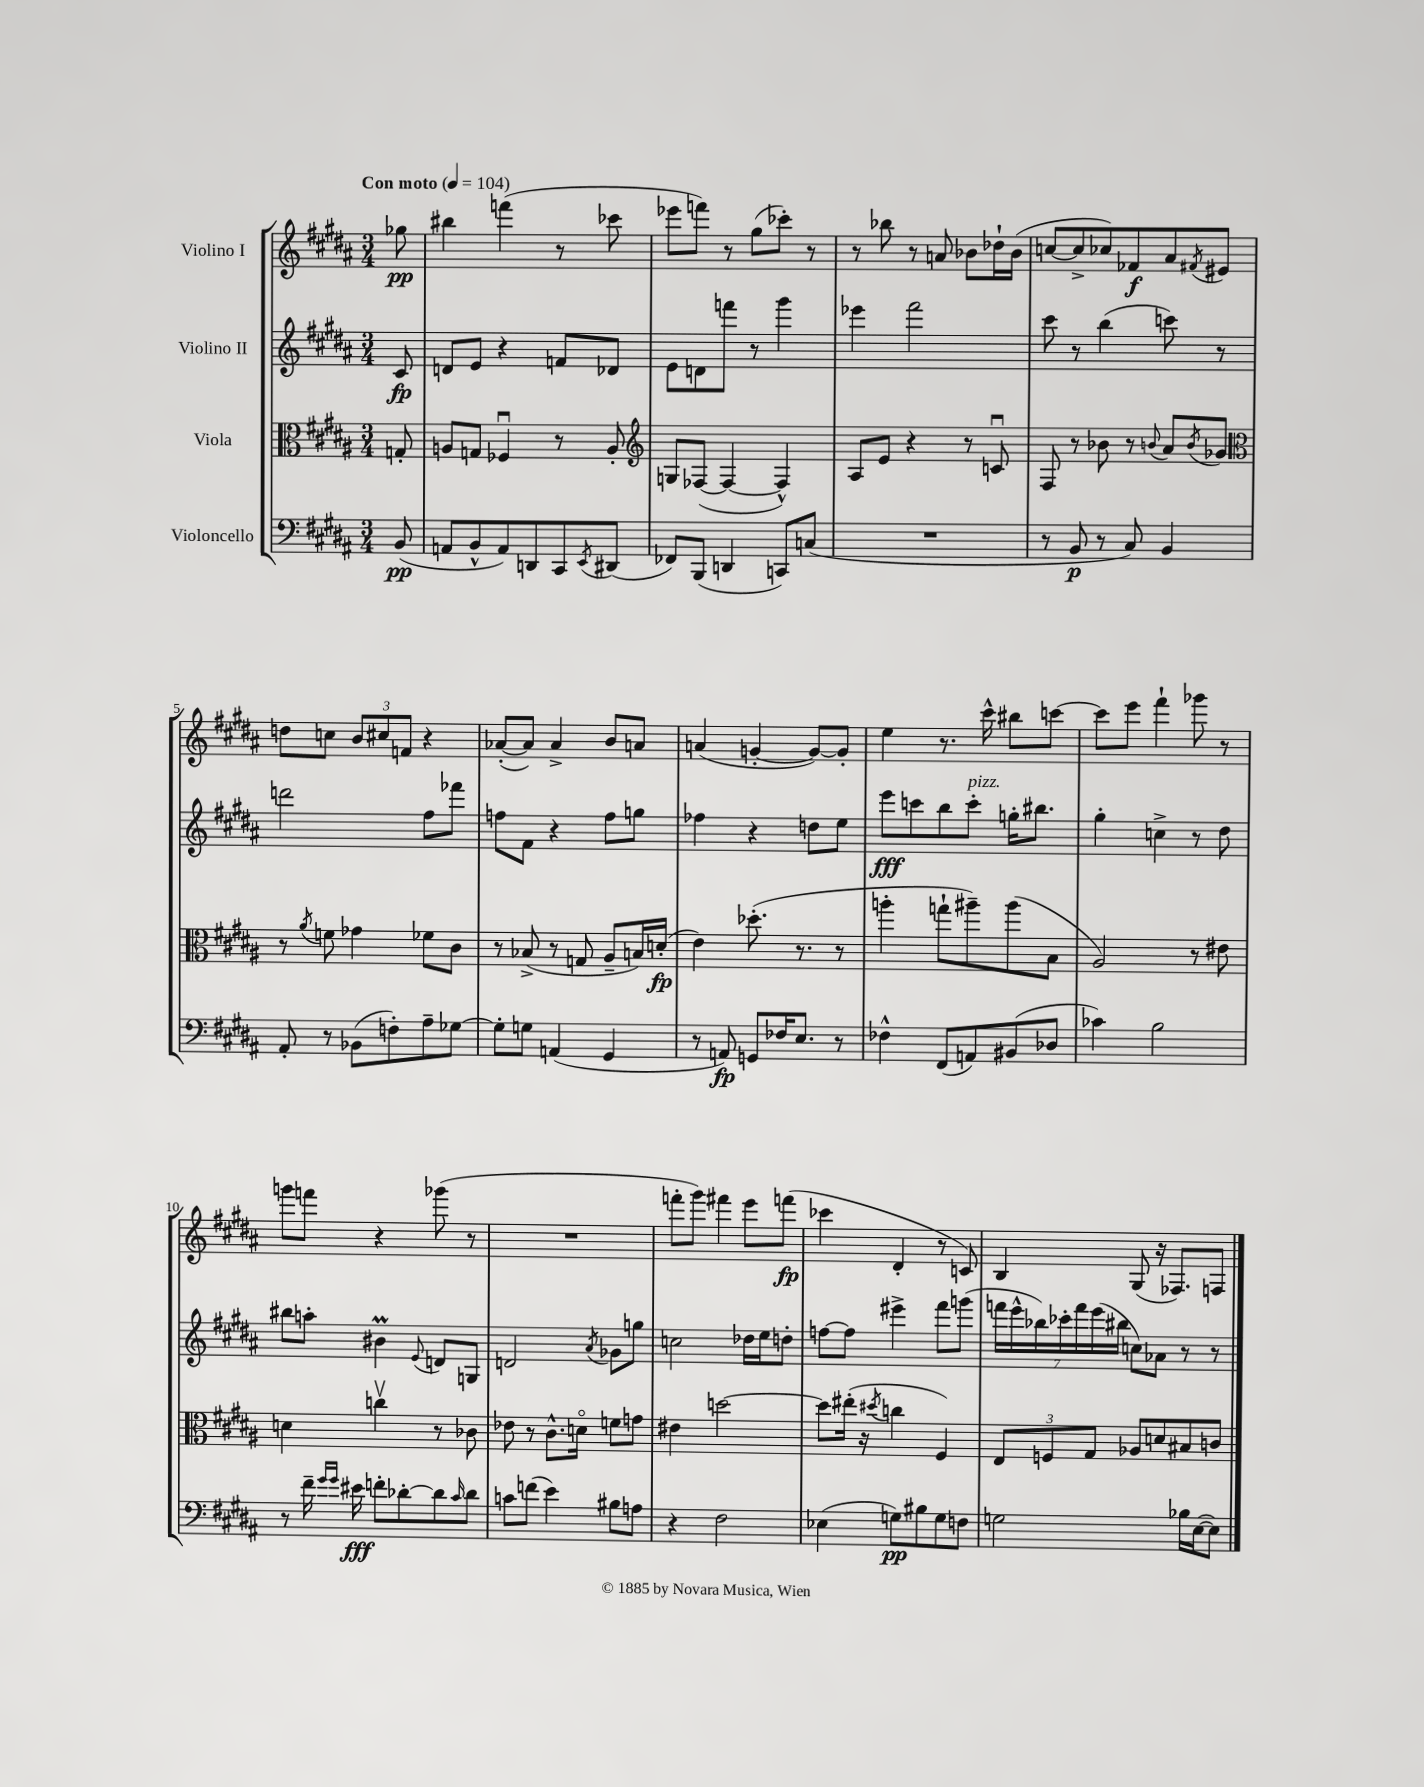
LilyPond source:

<<
\new StaffGroup <<
\new Staff = "s0" \with { instrumentName = "Violino I" } {
    \clef treble \key b \major \numericTimeSignature \time 3/4 \partial 8 \tempo "Con moto" 4 = 104
    ges''8\pp |
    bis''4 f'''4( r8 ces'''8 |
    ees'''8 f'''8) r8 gis''8( ces'''8-.) r8 |
    r8 bes''8 r8 a'8 bes'8 des''16-! bes'16( |
    c''8~ c''8-> ces''8) fes'8\f ais'8 \acciaccatura { fis'8 } eis'8 |
    d''8 c''8 \tuplet 3/2 { b'8 cis''8 f'8 } r4 |
    aes'8~-.( aes'8) aes'4-> b'8 a'8 |
    a'4( g'4~-. g'8~) g'8-. |
    e''4 r8. cis'''16-^ bis''8 c'''8~ |
    c'''8 e'''8 fis'''4-! ges'''8 r8 |
    g'''8 f'''8 r4 ges'''8( r8 |
    R2. |
    f'''8-. gis'''8) fis'''4 e'''8 f'''8\fp( |
    ces'''4 dis'4-. r8 c'8) |
    b4 gis8( r16 fes8.) f8 \bar "|." |
}
\new Staff = "s1" \with { instrumentName = "Violino II" } {
    \clef treble \key b \major \numericTimeSignature \time 3/4 \partial 8
    cis'8\fp |
    d'8 e'8 r4 f'8 des'8 |
    e'8 d'8 f'''8 r8 gis'''4 |
    ees'''4 fis'''2 |
    cis'''8 r8 b''4( c'''8) r8 |
    d'''2 fis''8 fes'''8 |
    f''8 fis'8 r4 f''8 g''8 |
    fes''4 r4 d''8 e''8 |
    e'''8\fff c'''8 b''8 c'''8-.^\markup { \italic "pizz." } g''16-. bis''8. |
    gis''4-. c''4-> r8 dis''8 |
    bis''8 a''8-. bis'4\prall \appoggiatura { e'8 } d'8 g8 |
    d'2 \acciaccatura { ais'8 } ges'8 g''8 |
    c''2 des''16 e''16 d''8-. |
    f''8~ f''8 eis'''4-> fis'''8 g'''8( |
    \tuplet 7/4 { f'''16 e'''16-^ bes''16) ces'''16-. f'''16 e'''16( bis''16 } c''8) aes'8 r8 r8 \bar "|." |
}
\new Staff = "s2" \with { instrumentName = "Viola" } {
    \clef alto \key b \major \numericTimeSignature \time 3/4 \partial 8
    g8-. |
    a8 g8 fes4\downbow r8 a8-. |
    \clef treble g8 fes8~( fes4~ fes4-^) |
    ais8 e'8 r4 r8 c'8\downbow |
    fis8 r8 bes'8 r8 \appoggiatura { b'8 } ais'8 \acciaccatura { b'8 } ges'8 |
    \clef alto r8 \acciaccatura { ais'8 } f'8 ges'4 fes'8 cis'8 |
    r8 bes8->( r8 g8 ais8-- b16) d'16-.\fp( |
    e'4) des''8.-.( r8. r8 |
    a''4-. g''8-! ais''8--) ais''8( b8 |
    ais2) r8 eis'8 |
    d'4 c''4\upbow r8 ces'8 |
    ees'8 r8 cis'8.-^ d'16\flageolet f'8 g'8 |
    eis'4 d''2~ |
    d''8 eis''16-.( r16 \acciaccatura { dis''8 } c''4 fis4) |
    \tuplet 3/2 { e8 f8 gis8 } aes8 d'8 bis8 c'8 \bar "|." |
}
\new Staff = "s3" \with { instrumentName = "Violoncello" } {
    \clef bass \key b \major \numericTimeSignature \time 3/4 \partial 8
    b,8\pp( |
    a,8 b,8-^ a,8) d,8 cis,8 \acciaccatura { e,8 } dis,8( |
    fes,8) b,,8( d,4 c,8) c8( |
    R2. |
    r8 b,8\p r8 cis8) b,4 |
    ais,8-. r8 bes,8( f8-.) ais8-- ges8~ |
    ges8-. g8 a,4( gis,4 |
    r8 a,8\fp) g,8 fes16 e8. r8 |
    fes4-^ fis,8( a,8) bis,8( des8 |
    ces'4) b2 |
    r8 fis'16-- \grace { gis'16 gis'16 } eis'16\fff f'8-. des'8~-. des'8 \grace { cis'16 } des'8 |
    c'8 f'8( e'4) bis8 a8 |
    r4 fis2 |
    ees4( g8\pp) bis8 g8 f8 |
    g2 bes16 e16~( e8) \bar "|." |
}
>>
>>
